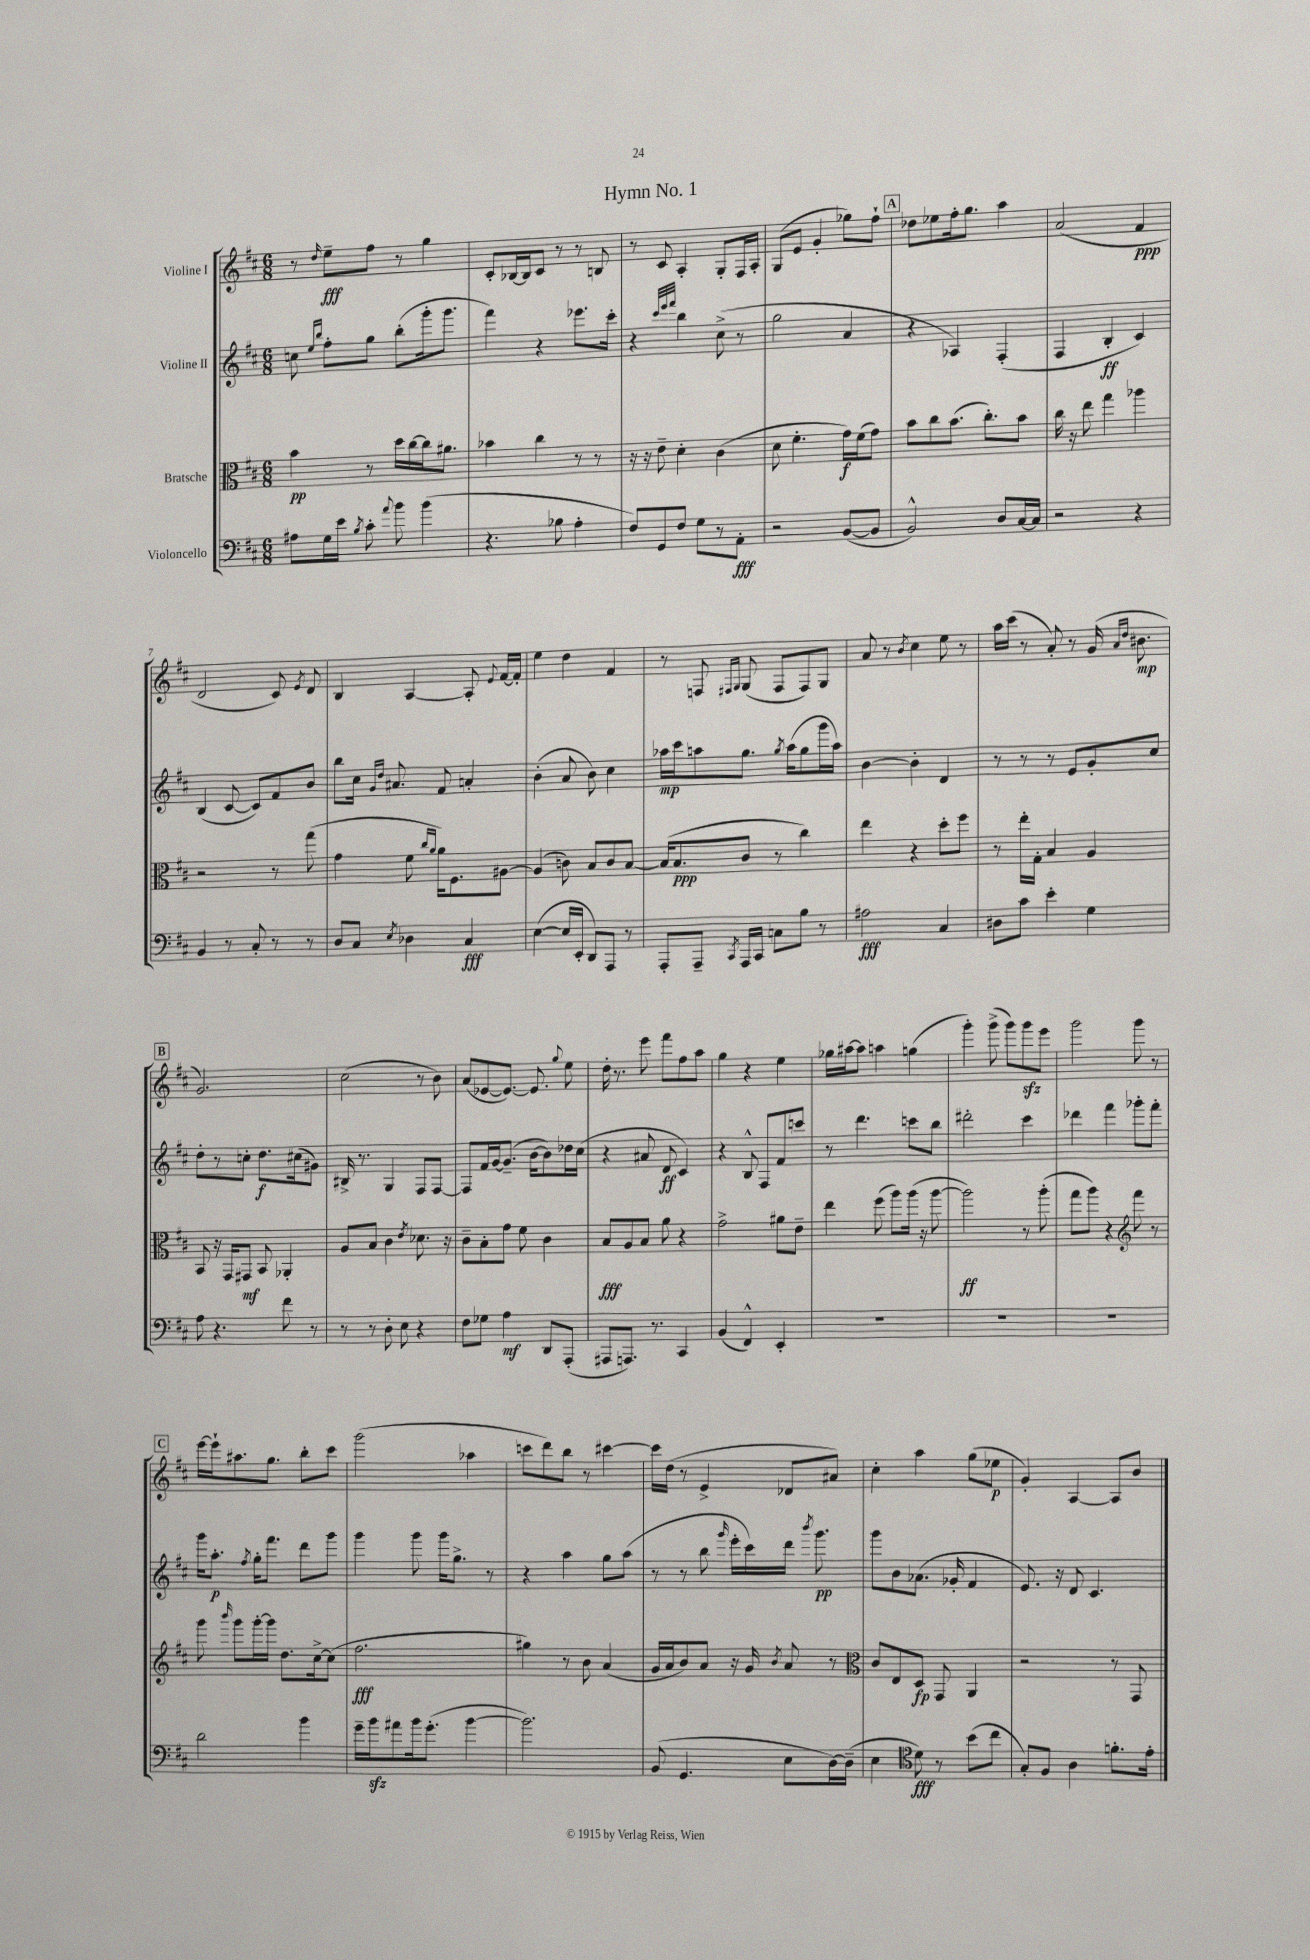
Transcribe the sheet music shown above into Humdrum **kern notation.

**kern	**kern	**kern	**kern
*staff4	*staff3	*staff2	*staff1
*clefF4	*clefC3	*clefG2	*clefG2
*k[f#c#]	*k[f#c#]	*k[f#c#]	*k[f#c#]
*M6/8	*M6/8	*M6/8	*M6/8
8A#	4b	8cc	8r
.	.	16qqee	.
.	.	16qqbb	16qqdd
16G	.	8ff#'	8ee~
16e	.	.	.
8qB	.	.	.
8c#'	8r	8gg	8ff#
8qqa	.	.	.
8b	16dd	(8bb'	8r
.	[16cc#	.	.
(4b	16cc#]	16ggg'	4gg
.	8.a#	8.ggg	.
=	=	=	=
4.r	4b-	4fff#)	8c#'
.	.	.	[16B-
.	.	.	16B-]
.	4cc#	4r	8c#
8B-	.	.	8r
4A'	8r	8.eee-	8r
.	8r	.	8B
.	.	16ccc#'	.
=	=	=	=
8F#)	16r	4r	8r
.	16r	.	.
8GG	8e~	.	8c#
.	.	32qqccc#	.
.	.	32qqeee	.
.	.	32qqfff#	.
8F#	4d'	4bb	4A'
8G	.	.	.
8r	(4c#	(8cc#^	8G'
8AA'	.	8r	16F#
.	.	.	16A'
=	=	=	=
2r	8d	2gg	(8G
.	4.f#'	.	8e
.	.	.	4g'
([8BB	16g)	4a	8gg-)
.	(16f#	.	.
8BB]	8g)	.	8ff#`
=	=	=	=
2BB^^)	8b	4r	8dd-
.	8cc#	.	8ee-
.	(8.b	4A-)	16ff#'
.	.	.	8.gg
.	8.cc#')	.	.
8D	.	(4F#'	4aa
[16C#	8b	.	.
16C#]	.	.	.
=	=	=	=
2r	16cc#	4F#	(2a
.	16r	.	.
.	8ee	.	.
.	4gg	4B'	.
4r	4aa-	4c#)	4f#
=	=	=	=
4BB	2r	(4B	2d
8r	.	[8c#	.
8C#'	.	8c#])	.
8r	8r	8f#	8c#)
.	.	.	8qe
8r	(8gg	8b	8d
=	=	=	=
8D	4g	8bb	4B
8C#	.	16cc#	.
.	.	16qqg	.
.	.	16qqdd	.
.	.	8.a#	.
8qE	.	.	.
4D-	8f#	.	[4A
.	16qqcc#	.	.
.	16qqa	.	.
.	16a)	8f#	.
.	8.F#	.	.
4C#	.	4a'	8A']
.	.	.	8qqe
.	[8A#	.	[16f#
.	.	.	16f#']
=	=	=	=
([4E	(4A#]	(4b'	4ee
16E]	8c)	8a	4dd
16EE'	.	.	.
8DD)	8B	8b)	.
8AAA	8c	4cc#	4f#
8r	[8B	.	.
=	=	=	=
8AAA'	(16B]	16aa-	8r
.	8.B	16ccc#	.
8AAA~	.	8aa	8F
.	.	.	16qqF#
8qCC#	.	.	16qqG
16AAA	8c#	8.gg	(8G
16CC#	.	.	.
8C	8r	.	8F#
.	.	8qgg	.
.	.	(16aa	.
8B	4cc#)	8gg	8F#)
8r	.	16ggg	8G
.	.	16aa)	.
=	=	=	=
2A#	4ee	[4b	8a
.	.	.	8r
.	.	.	8qb
.	4r	4b']	4cc#
4C#	8dd'	4d	8ee
.	8ff#	.	8r
=	=	=	=
8D#	8r	8r	16aa
.	.	.	(16ccc#
8c#	16ee'	8r	8r
.	16G'	.	.
4e'	4B	8r	8a')
.	.	8e	8r
4G	4A	8g'	(16g
.	.	.	16qqa
.	.	.	16qqdd
.	.	.	8.b#
.	.	8cc#	.
=	=	=	=
8A	8BB	8dd'	2.g)
4.r	16r	8r	.
.	16GG	.	.
.	8GG#	8cc'	.
.	8BB	8.dd	.
8f#	4AA-'	.	.
.	.	(16cc#	.
8r	.	8g#)	.
=	=	=	=
8r	8A	16B#^	(2cc#
.	.	8.r	.
8r	8B	.	.
8D'	4c#	4G	.
8E	.	.	.
.	8qe	.	.
4r	8.d-	8F#	8r
.	.	[8F#	8b)
.	16r	.	.
=	=	=	=
8F#	8c#~	8F#]	(8a
8G-	8B'	16f#	[8e-
.	.	[16g	.
4A	8g	(8.g~]	8.e-_)
.	8f#	.	.
.	.	[16b	8.e-]
8DD	4c#	8b])	.
.	.	.	8qqgg
(8AAA'	.	16dd-	8ee
.	.	(16cc#	.
=	=	=	=
8AAA#	8B	4r	16dd'
.	.	.	8.r
8.AAA)	8A	.	.
.	8B	8a#	8eee
8.r	.	.	.
.	8a	8d	8fff#
4CC#	4r	4c#)	8ff#
.	.	.	8aa
=	=	=	=
(4BB	2g^	4r	4gg
4FF#^^)	.	8B^^	4r
.	.	8F#	.
4EE'	8a#	8f#	4ee
.	8e~	8ccc	.
=	=	=	=
2.r	4ee	8r	16gg-
.	.	.	[16aa#
.	.	4.ddd	8aa#]
.	(8ff#	.	4aa
.	8aa)	.	.
.	(16aa	8ccc	(4gg
.	16r	.	.
.	[8aa	8bb	.
=	=	=	=
2.r	2aa])	2ddd#'	4ggg')
.	.	.	(8ggg^
.	.	.	8ggg)
.	8r	4ccc#	8ggg
.	(8aa'	.	8eee
=	=	=	=
2.r	8gg	4ddd-	2ggg
.	8aa)	.	.
.	4r	4fff#	.
*	*clefG2	*	*
.	8fff#	8ggg-'	8ggg
.	8r	8fff#'	8r
=	=	=	=
2d	8ggg	16ggg	[16eee
.	.	8.aa'	16eee`]
.	16qqbbb	.	.
.	8ggg	.	8.aa#
.	.	8qff#	.
.	[16ggg'	16gg'	.
.	16ggg]	8.fff#	8.gg
.	8.dd	.	.
4b	.	8ddd	8bb'
.	[16cc#^	.	.
.	(8cc#]	8ggg	8ccc#
=	=	=	=
16g~	2.ff#	4ggg	(2ggg
16b	.	.	.
8a#	.	.	.
16b	.	8ggg	.
(8.g'	.	.	.
.	.	16ggg	.
.	.	8.gg^	.
[4b	.	.	4aa-
.	.	8r	.
=	=	=	=
2.b])	4gg#)	4r	8ccc
.	.	.	8ddd)
.	8r	4aa	8bb
.	8b	.	8r
.	(4a	8gg	[4ccc#
.	.	(8aa	.
=	=	=	=
(8BB	16g	8r	16ccc#]
.	16a	.	(16dd
4.GG	8b)	8r	8r
.	8a	8bb	4e^
.	.	16qqggg	.
.	16r	16eee'	.
.	16g	16ccc#)	.
.	8qb	.	.
8E	8a	16ddd	8d-
.	.	8qbbb	.
.	.	8.ggg	.
[16D)	8r	.	8a#)
(16D~]	.	.	.
=	=	=	=
*	*clefC3	*	*
4E	8c#	8ggg	4cc#'
.	8E	8b	.
*clefC4	*	*	*
8d)	8D	(8.a-	4aa
8r	8GG	.	.
.	.	16g-'	.
(8b	4AA	4f#	(8gg
8cc#	.	.	8ee-
=	=	=	=
8G')	2r	8.e)	4g')
8F#	.	.	.
.	.	16r	.
4A	.	8d	[4A
.	.	4.c#	.
8.f'	8r	.	8A]
.	8GG	.	8b
16e'	.	.	.
==	==	==	==
*-	*-	*-	*-
